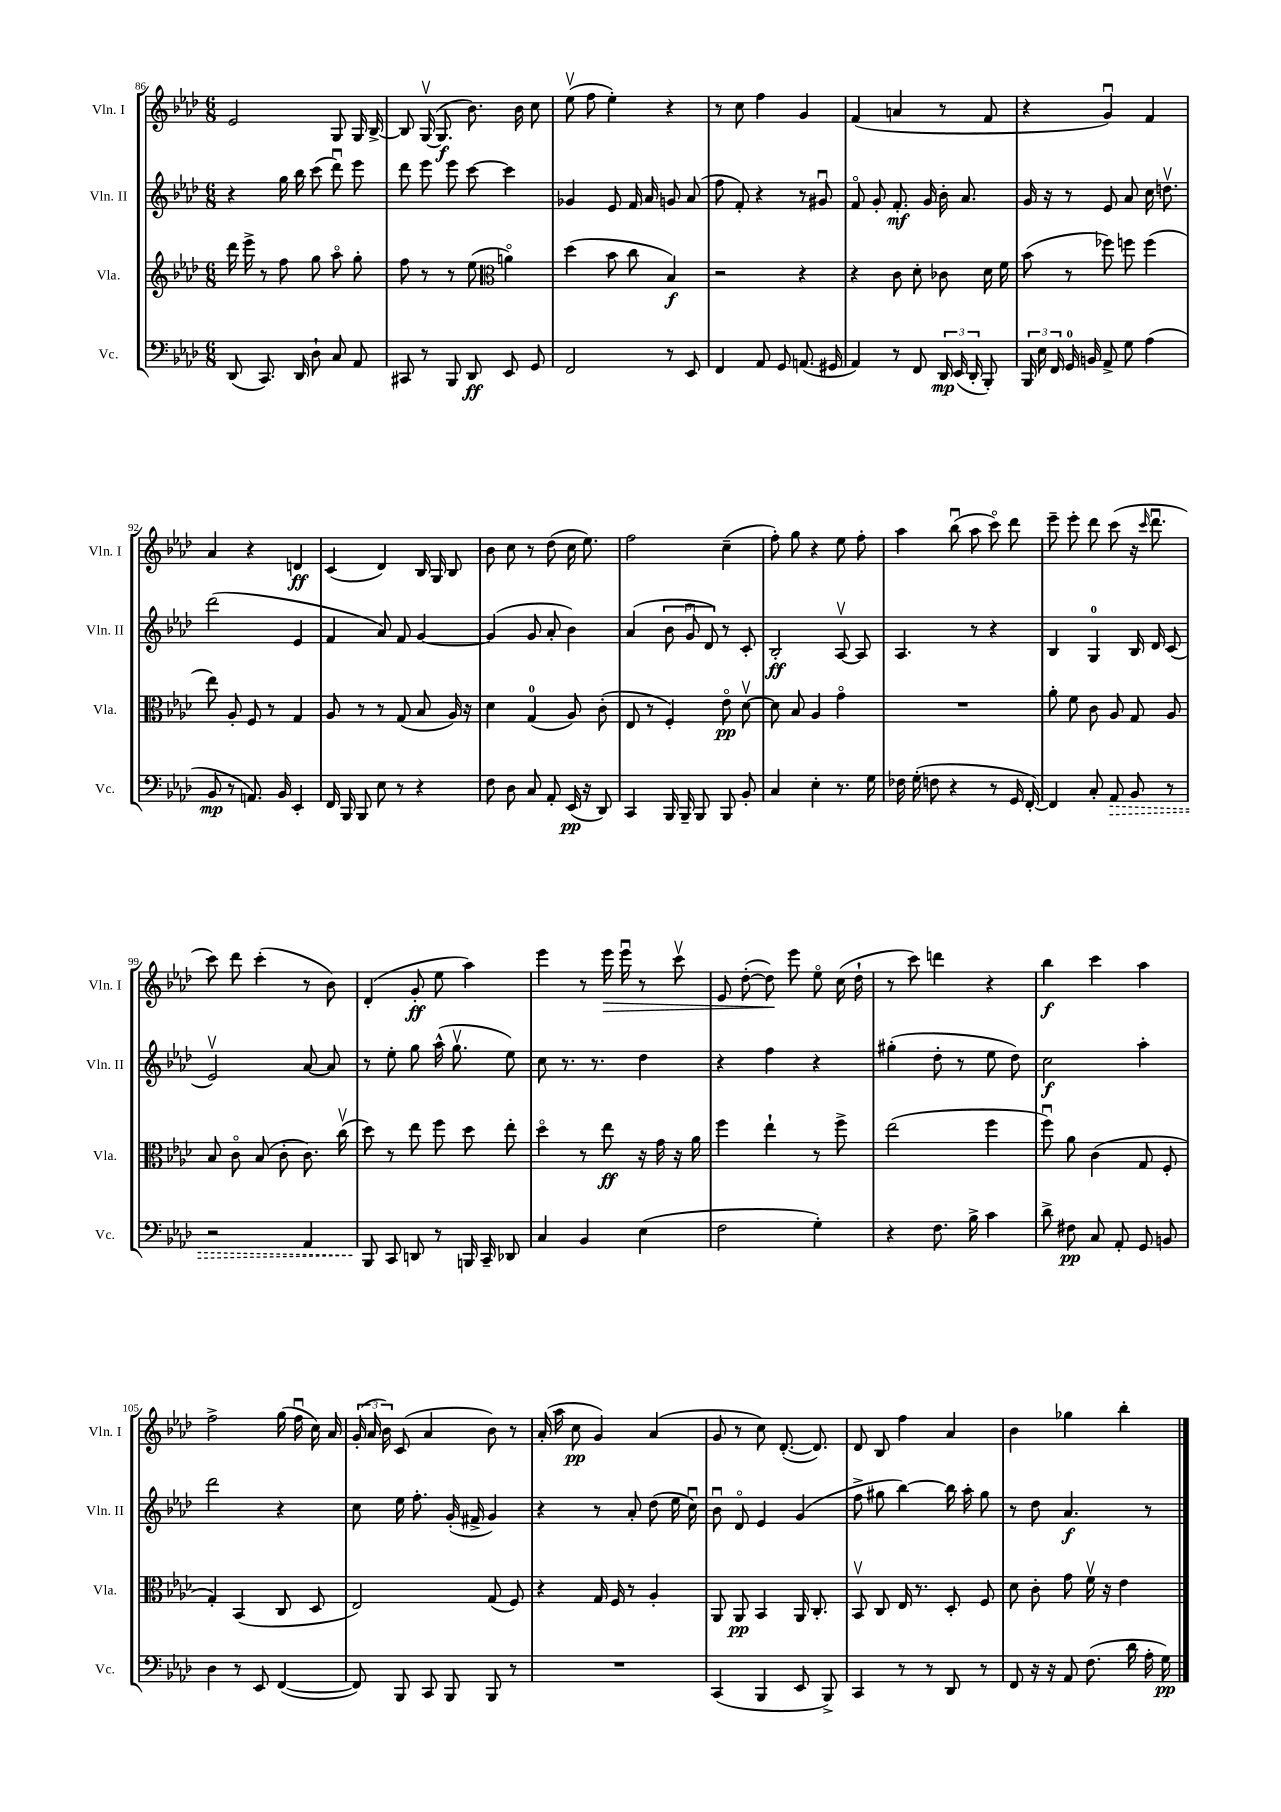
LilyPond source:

<<
\new StaffGroup <<
\new Staff = "s0" \with { instrumentName = "Vln. I" shortInstrumentName = "Vln. I" } {
    \clef treble \key aes \major \numericTimeSignature \time 6/8
    \autoBeamOff ees'2 g8 g16 bes16~-> |
    bes8 g16~\upbow( g8.\f bes'8.) bes'16 c''8 |
    ees''8\upbow( f''8 ees''4-.) r4 |
    r8 c''8 f''4 g'4 |
    f'4( a'4 r8 f'8 |
    r4 g'4\downbow) f'4 |
    aes'4 r4 d'4\ff |
    c'4( des'4) bes16 g16 bes8 |
    bes'8 c''8 r8 des''8( c''16 ees''8.) |
    f''2 c''4--( |
    f''8-.) g''8 r4 ees''8 f''8-. |
    aes''4 bes''8\downbow( aes''8 c'''8\flageolet) des'''8 |
    ees'''8-- ees'''8-. des'''8 c'''8( r16 \grace { c'''16 } des'''8.\downbow |
    c'''8) des'''8 c'''4-.( r8 bes'8) |
    des'4-.( g'8-.\ff ees''8 aes''4) |
    ees'''4 r8 ees'''16\> ees'''16\downbow r8 c'''8\upbow |
    ees'8 des''8~-.( des''8\!) ees'''8 ees''8\flageolet c''16( des''16-! |
    r8 c'''8) d'''4 r4 |
    bes''4\f c'''4 aes''4 |
    f''2-> g''16( f''16\downbow c''16) aes'16 |
    \tuplet 3/2 { g'16-.( aes'16 bes'16) } c'8( aes'4 bes'8) r8 |
    aes'16-.( aes''16 c''8\pp g'4) aes'4( |
    g'8 r8 c''8) des'8.~-.( des'8.) |
    des'8 bes8 f''4 aes'4 |
    bes'4 ges''4 bes''4-. \bar "|." |
}
\new Staff = "s1" \with { instrumentName = "Vln. II" shortInstrumentName = "Vln. II" } {
    \clef treble \key aes \major \numericTimeSignature \time 6/8
    \autoBeamOff r4 g''16 bes''16 c'''8( des'''8\downbow) ees'''8 |
    des'''8 ees'''8 ees'''8 c'''8~ c'''4 |
    ges'4 ees'8 f'16 aes'16 g'8 aes'8( |
    f''8 f'8-.) r4 r8 gis'8\downbow |
    f'8\flageolet g'8-. f'8.-.\mf g'16 bes'16-. aes'8. |
    g'16 r16 r8 ees'8 aes'8 c''16 d''8.\upbow |
    des'''2( ees'4 |
    f'4 aes'8) f'8 g'4~ |
    g'4( g'8 aes'8-. bes'4) |
    aes'4( \tuplet 3/2 { bes'8 g'8\downbow des'8) } r8 c'8-. |
    bes2-.\ff aes8~\upbow aes8 |
    aes4. r8 r4 |
    bes4 g4-0 bes16 des'16 c'8( |
    ees'2\upbow) aes'8~ aes'8 |
    r8 ees''8-. g''8 aes''16-^( g''8.\upbow ees''8) |
    c''8 r8. r8. des''4 |
    r4 f''4 r4 |
    gis''4-.( des''8-. r8 ees''8 des''8) |
    c''2\f aes''4-. |
    des'''2 r4 |
    c''8 ees''16 f''8.-. g'16-.( fis'16-> g'4) |
    r4 r8 aes'8-. des''8( ees''16 c''16\downbow) |
    bes'8\downbow des'8\flageolet ees'4 g'4( |
    f''8-> gis''8 bes''4~) bes''16 aes''16-. gis''8 |
    r8 des''8 aes'4.\f r8 \bar "|." |
}
\new Staff = "s2" \with { instrumentName = "Vla." shortInstrumentName = "Vla." } {
    \clef treble \key aes \major \numericTimeSignature \time 6/8
    \autoBeamOff des'''16 ees'''16-> r8 f''8 g''8 aes''8\flageolet g''8-. |
    f''8 r8 r8 ees''8( \clef alto a'4\flageolet) |
    des''4( bes'8 c''8 bes4\f) |
    r2 r4 |
    r4 c'8 des'8-. ces'8 des'16 f'16 |
    bes'8( r8 fes''8) f''8 f''4( |
    ees''8) aes8-. f8 r8 g4 |
    aes8 r8 r8 g8( bes8 aes16) r16 |
    des'4 g4-0( aes8) c'8-.( |
    ees8 r8 f4-.) ees'8\flageolet\pp des'8~\upbow |
    des'8 bes8 aes4 g'4\flageolet |
    R2. |
    aes'8-. f'8 c'8 aes8 g8 aes8 |
    bes8 c'8\flageolet bes8( c'8-. c'8.) c''16\upbow( |
    des''8) r8 ees''8 f''8 des''8 ees''8-. |
    des''4\flageolet r8 ees''8\ff r16 g'16 r16 aes'16 |
    f''4 ees''4-! r8 f''8-> |
    ees''2( f''4 |
    f''8\downbow) aes'8 c'4( g8 f8-. |
    g4-.) bes,4( c8 des8 |
    ees2) g8( f8) |
    r4 g16 f16 r8 aes4-. |
    aes,8 aes,8\pp bes,4 aes,16 c8.-. |
    bes,8\upbow c8 ees16 r8. des8-. f8 |
    des'8 c'8-. g'8 f'16\upbow r16 ees'4 \bar "|." |
}
\new Staff = "s3" \with { instrumentName = "Vc." shortInstrumentName = "Vc." } {
    \clef bass \key aes \major \numericTimeSignature \time 6/8
    \autoBeamOff des,8( c,8.) des,16 des8-! c8 aes,8 |
    cis,8 r8 bes,,8 des,8\ff ees,8 g,8 |
    f,2 r8 ees,8 |
    f,4 aes,8 g,8 a,8.( gis,16 |
    aes,4) r8 f,8 \tuplet 3/2 { des,16\mp ees,16( des,16-. } bes,,8-.) |
    \tuplet 3/2 { bes,,16 ees16 f,16 } g,16-0 b,16 aes,8-> g8 aes4( |
    bes,8\mp r8 a,8.) bes,16 ees,4-. |
    f,16 bes,,16 bes,,8 ees8 r8 r4 |
    f8 des8 c8 aes,8-. ees,16\pp( r16 des,8) |
    c,4 bes,,16 bes,,16-- bes,,8 bes,,8 bes,8-. |
    c4 ees4-. r8. g16 |
    fes16 g16-.( f8 r4 r8 g,16 f,16~-.) |
    f,4 c8-. \once \override Hairpin.style = #'dashed-line aes,8\> bes,8 r8 |
    r2 aes,4 |
    bes,,8\! c,8 d,8 r8 b,,16 c,16-- des,8 |
    c4 bes,4 ees4( |
    f2 g4-.) |
    r4 f8. bes16-> c'4 |
    des'8-> fis8\pp c8 aes,8-. g,8 b,8 |
    des4 r8 ees,8 f,4~( |
    f,8) bes,,8 c,8 bes,,8 bes,,8 r8 |
    R2. |
    c,4( bes,,4 ees,8 bes,,8->) |
    c,4 r8 r8 des,8 r8 |
    f,8 r16 r16 aes,8 f8.( des'16 aes16-. g16\pp) \bar "|." |
}
>>
>>
\layout { \context { \Score currentBarNumber = #86 } }
